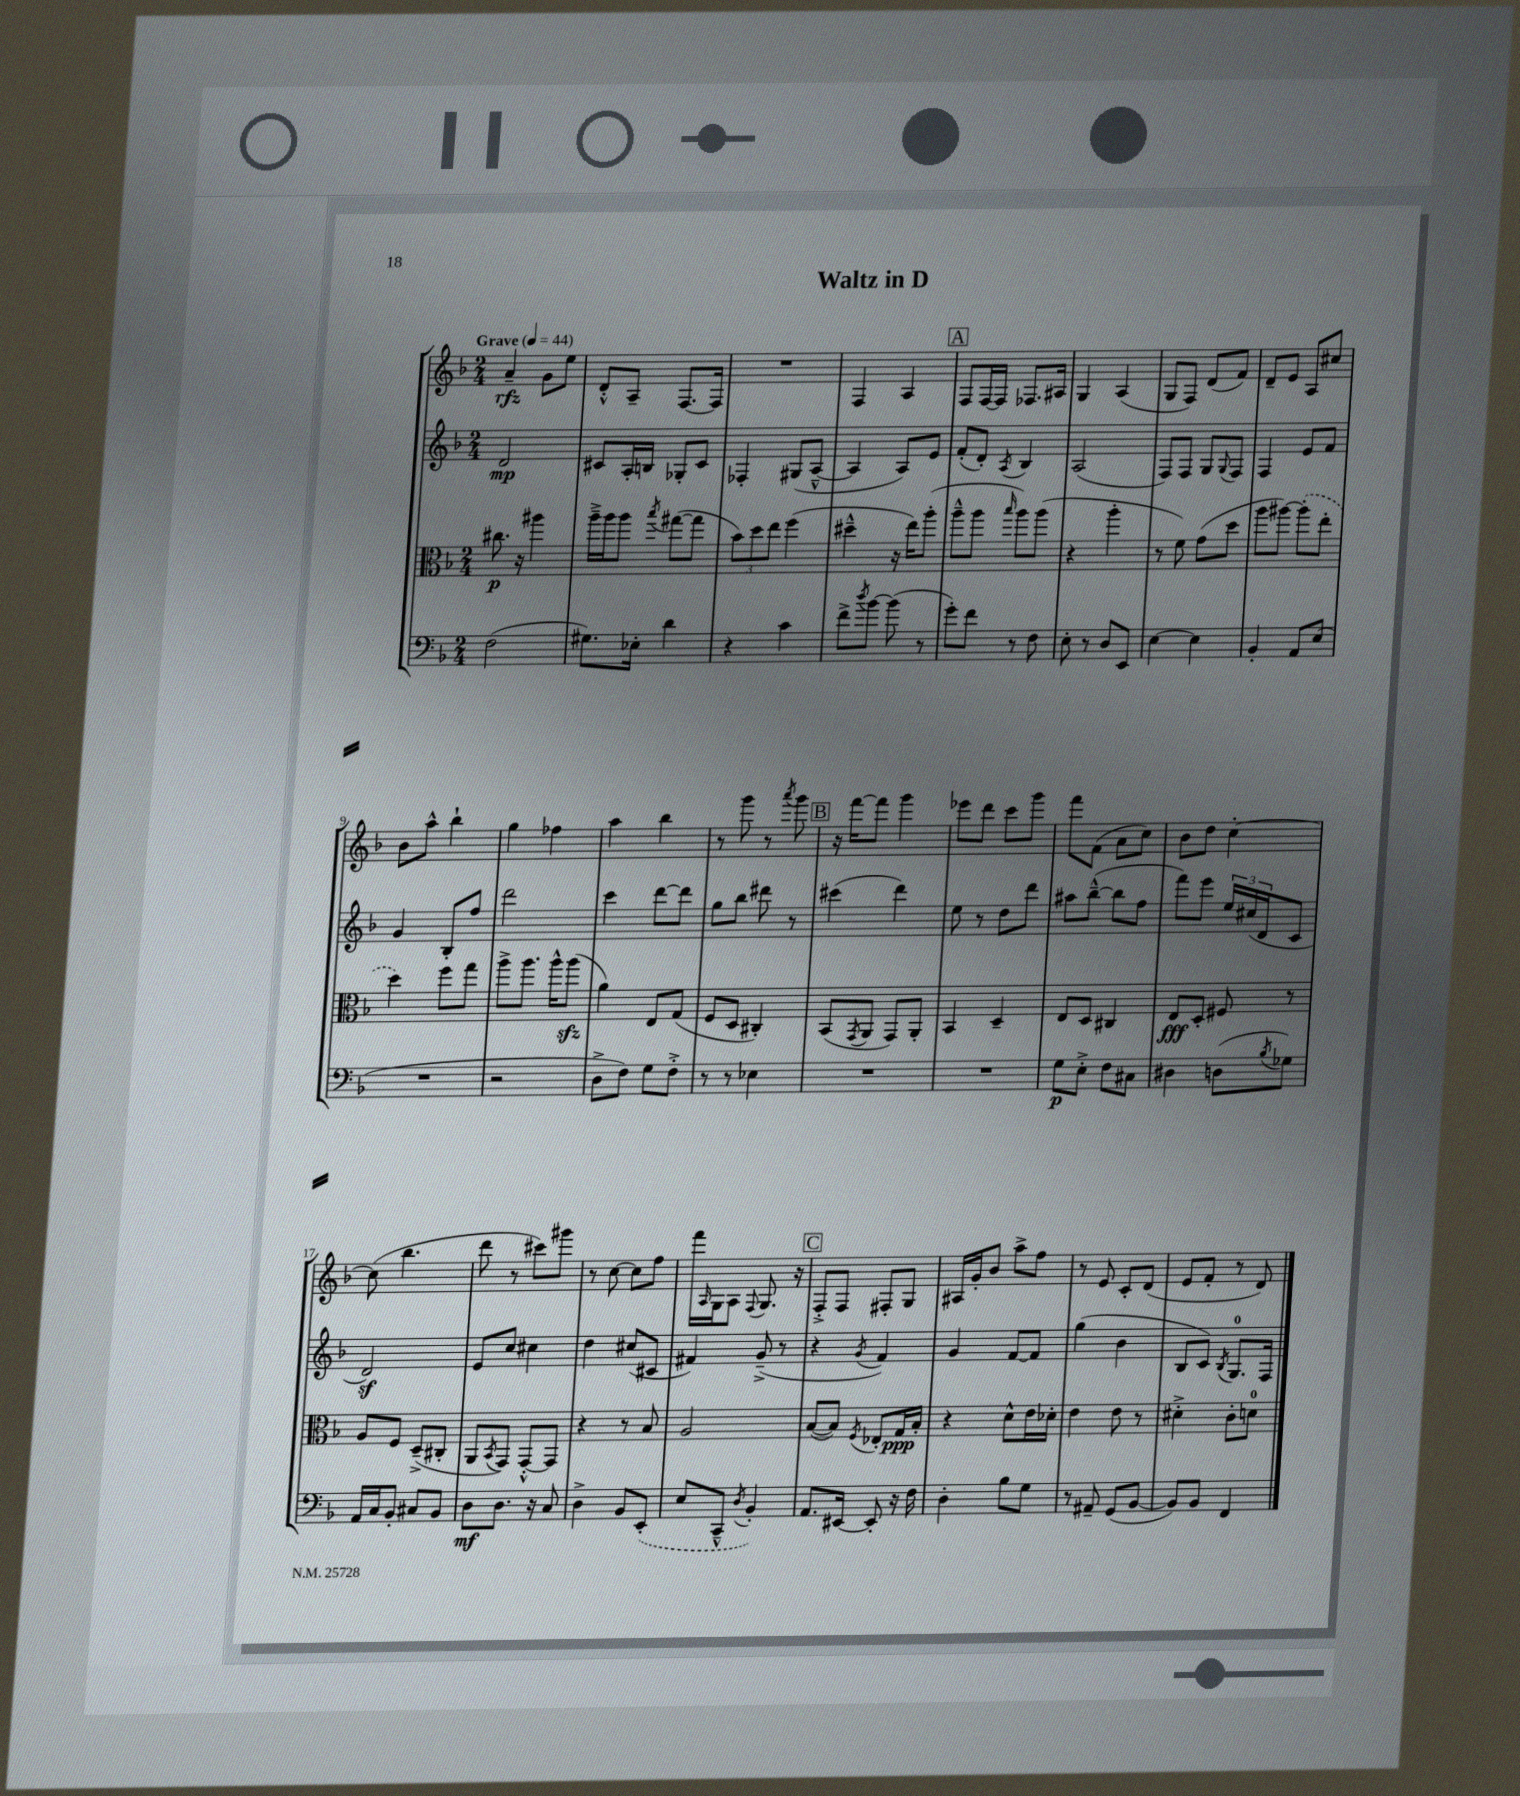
\header { title = "Waltz in D" }
<<
\new StaffGroup <<
\new Staff = "s0" {
    \clef treble \key f \major \numericTimeSignature \time 2/4 \tempo "Grave" 4 = 44
    a'4--\rfz g'8 e''8 |
    d'8-.-^ a8-- f8.~ f16 |
    R2 |
    f4 a4 |
    \mark \markup { \box "A" } f8 f16~ f16 fes8. ais16 |
    g4 a4( |
    g8 f8) d'8( f'8) |
    d'8-- e'8 a8 cis''8 |
    bes'8 a''8-^ bes''4-! |
    g''4 fes''4 |
    a''4 bes''4 |
    r8 g'''8 r8 \acciaccatura { a'''8 } g'''8 |
    \mark \markup { \box "B" } r16 f'''16~ f'''8 g'''4 |
    ees'''8 d'''8 c'''8 g'''8 |
    f'''8 f'8( a'8 c''8) |
    bes'8 d''8 c''4~-. |
    c''8( bes''4. |
    d'''8 r8 cis'''8) gis'''8 |
    r8 c''8~ c''8 f''8 |
    f'''16 \grace { a16 } g16 a8 \appoggiatura { f8 } g8. r16 |
    \mark \markup { \box "C" } f8-.-> f8 fis8-. g8 |
    ais16 g'16-. bes'8 a''8-> f''8 |
    r8 e'8 c'8-. d'8( |
    e'8 f'8-. r8 d'8) \bar "|." |
}
\new Staff = "s1" {
    \clef treble \key f \major \numericTimeSignature \time 2/4
    d'2\mp |
    cis'8 a16-. b16 ges8-. cis'8 |
    fes4-. gis8( a8~---^ |
    a4 a8) e'8 |
    \mark \markup { \box "A" } f'8-.( d'8-.) \acciaccatura { a8 } bes4 |
    a2( |
    f8) f8 g8 \appoggiatura { g8 } f8 |
    f4 e'8 f'8 |
    g'4 bes8-. f''8 |
    d'''2 |
    c'''4 d'''8~ d'''8 |
    g''8 bes''8 dis'''8 r8 |
    \mark \markup { \box "B" } cis'''4( d'''4) |
    e''8 r8 d''8 d'''8 |
    ais''8 bes''8~---^( bes''8 f''8 |
    f'''8) e'''8 \tuplet 3/2 { e''16 cis''16( d'16 } c'8 |
    d'2\sf) |
    e'8 c''8 cis''4 |
    d''4 cis''8( cis'8 |
    fis'4) g'8--->( r8 |
    \mark \markup { \box "C" } r4 \acciaccatura { g'8 } f'4) |
    g'4 f'8~ f'8 |
    g''4( bes'4 |
    bes8 c'8) \acciaccatura { bes8 } g8.-0 f16 \bar "|." |
}
\new Staff = "s2" {
    \clef alto \key f \major \numericTimeSignature \time 2/4
    cis''8.\p r16 ais''4 |
    a''16---> a''16 a''8 \acciaccatura { bes''8 } gis''8~( gis''8 |
    \tuplet 3/2 { bes'8) d''8 e''8 } f''4( |
    dis''4---^ r16 e''16) a''8-.( |
    \mark \markup { \box "A" } a''8---^ a''8 \grace { bes''16 } a''8) a''8( |
    r4 a''4-. |
    r8 f'8) g'8( d''8 |
    a''8 ais''8~) \once \slurDashed ais''8-.( e''8-. |
    d''4) f''8 g''8 |
    a''8-> a''8. a''16-^ a''8\sfz( |
    a'4) e8 g8( |
    f8 d8 cis4-.) |
    \mark \markup { \box "B" } bes,8( \acciaccatura { g,8 } a,8 g,8) a,8-. |
    bes,4 d4-- |
    e8 d8 cis4 |
    e8\fff d8-. fis8 r8 |
    a8 f8 d8--->( cis8-. |
    a,8 \acciaccatura { bes,8 } g,8) g,8~-.-^ g,8 |
    r4 r8 bes8 |
    a2 |
    \mark \markup { \box "C" } bes8~( bes8) \acciaccatura { f8 } ees8-. g16\ppp bes16-. |
    r4 d'8-^ e'16 des'16-. |
    e'4 e'8 r8 |
    dis'4-.-> c'8-. d'8-0 \bar "|." |
}
\new Staff = "s3" {
    \clef bass \key f \major \numericTimeSignature \time 2/4
    f2( |
    gis8.) ees16-. d'4 |
    r4 c'4 |
    f'8-> \acciaccatura { d''8 } bes'8~ bes'8( r8 |
    \mark \markup { \box "A" } g'8-.) f'8 r8 f8 |
    e8-. r8 d8 e,8 |
    e4~ e4 |
    bes,4-. a,8 e8( |
    R2 |
    r2 |
    d8-> f8) g8 f8-.-> |
    r8 r8 ees4 |
    \mark \markup { \box "B" } R2 |
    R2 |
    g8\p e8-.-> f8 cis8 |
    dis4 d8( \acciaccatura { bes8 } ges8) |
    a,16 c16 bes,8-. cis8 bes,8 |
    d8\mf d8. r16 c8 |
    d4-> bes,8 \once \slurDashed e,8-.( |
    e8 c,8---^ \acciaccatura { d8 } bes,4-.) |
    \mark \markup { \box "C" } a,8. eis,16~ eis,8-. r16 f16 |
    d4-. bes8 g8 |
    r8 ais,8-- g,8( bes,8~ |
    bes,8) bes,8 f,4 \bar "|." |
}
>>
>>
